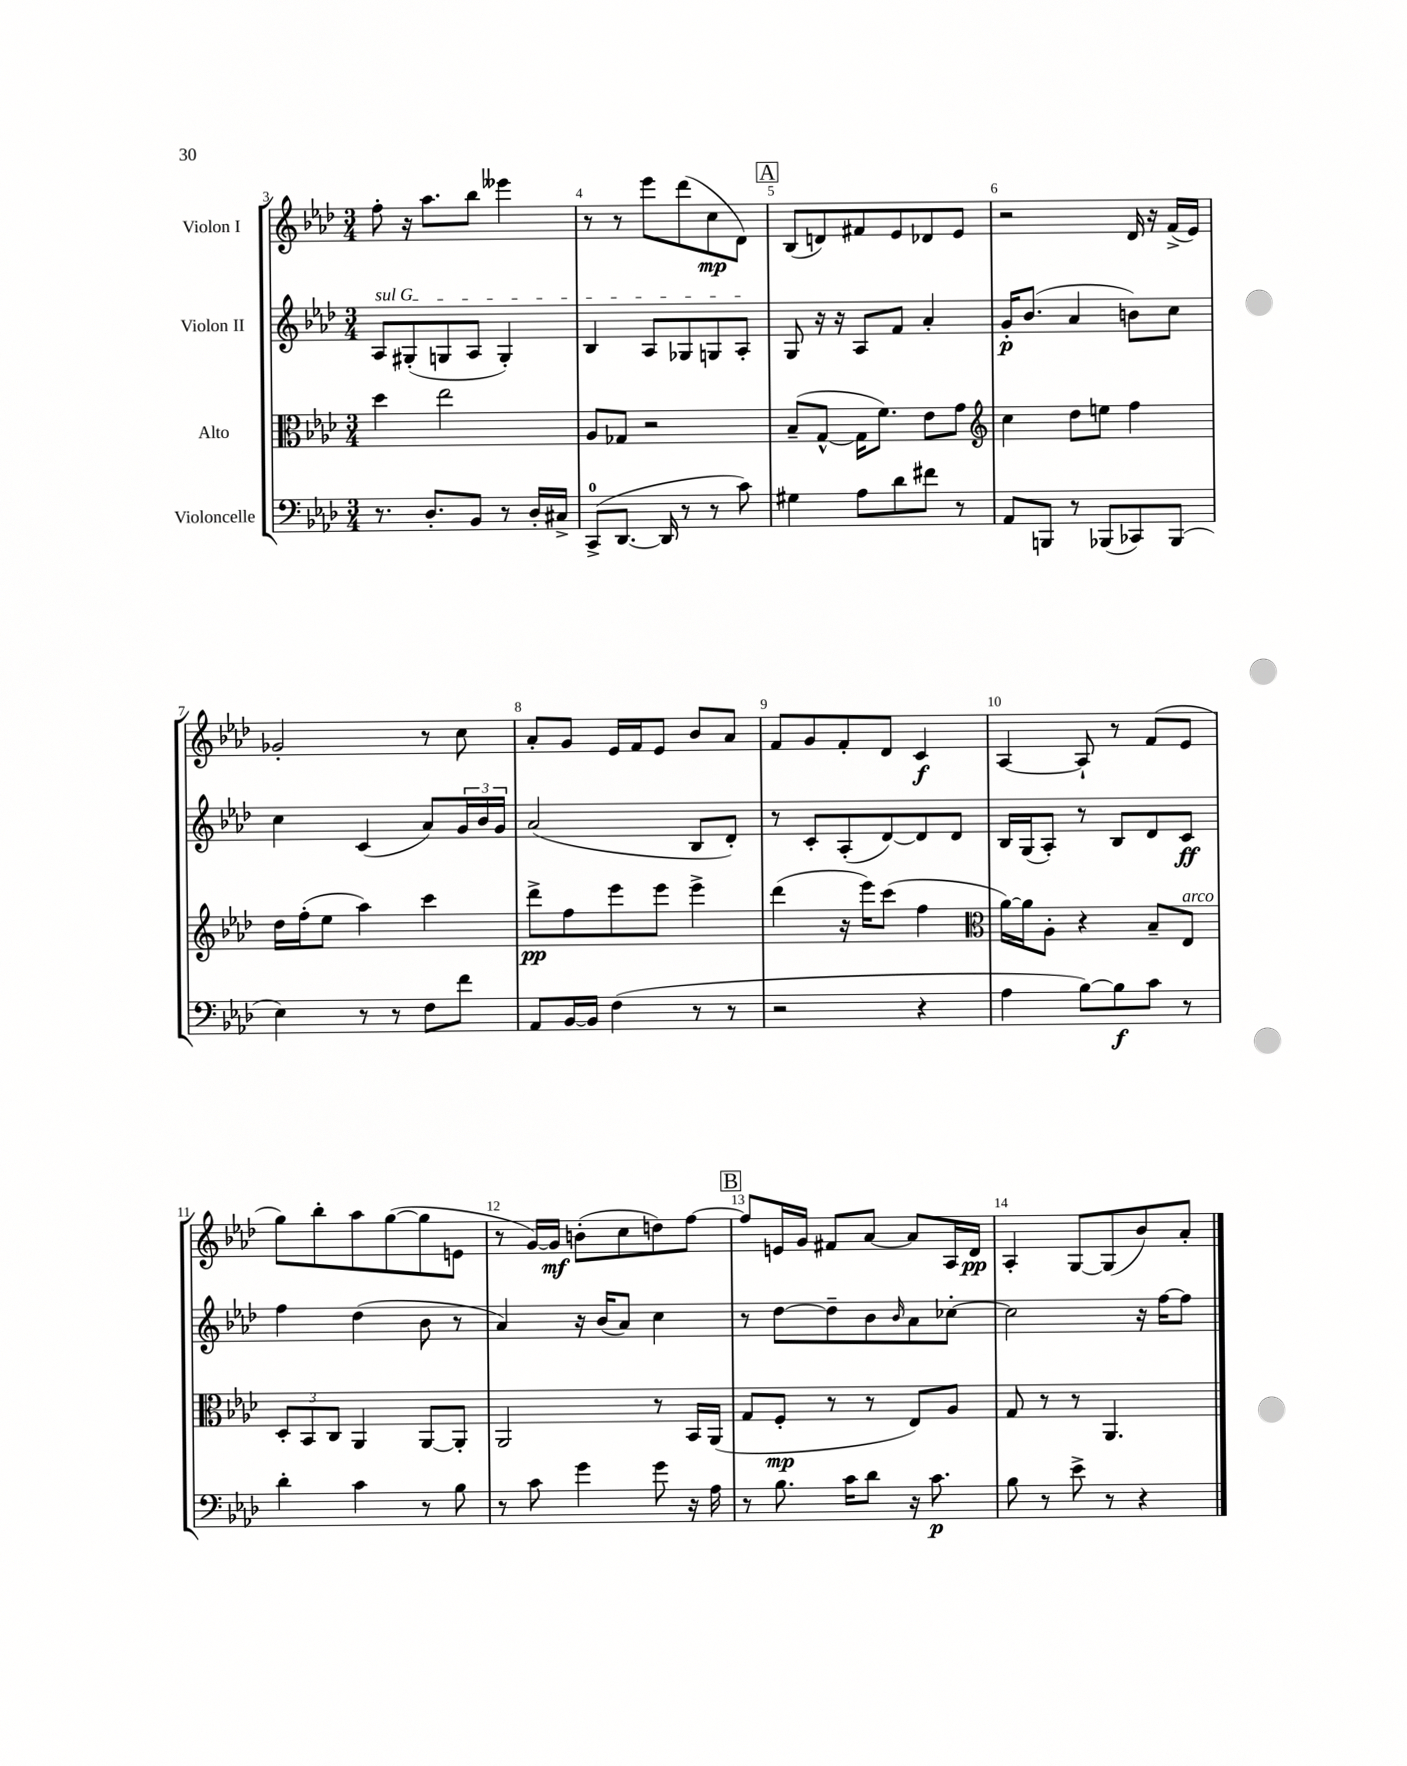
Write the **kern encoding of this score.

**kern	**kern	**kern	**kern
*staff4	*staff3	*staff2	*staff1
*clefF4	*clefC3	*clefG2	*clefG2
*k[b-e-a-d-]	*k[b-e-a-d-]	*k[b-e-a-d-]	*k[b-e-a-d-]
*M3/4	*M3/4	*M3/4	*M3/4
8.r	4dd-	8A-	8ff'
.	.	(8G#'	16r
8.D-'	.	.	8.aa-
.	2ee-	8G	.
8BB-	.	8A-	8bb-
8r	.	4G')	4eee--
16D-'	.	.	.
16C#^	.	.	.
=	=	=	=
(8CC^	8A-	4B-	8r
[8.DD-	8G-	.	8r
.	2r	8A-	8eee-
16DD-]	.	.	.
8r	.	8G-	(8ddd-
8r	.	8G	8cc
8c)	.	8A-'	8d-)
=	=	=	=
4G#	(8B-~	8G	(8B-
.	[8G^^	16r	8d)
.	.	16r	.
8A-	16G]	8A-	8f#
.	8.f)	.	.
8d-	.	8f	8e-
8f#	8e-	4a-'	8d-
8r	8g	.	8e-
=	=	=	=
*	*clefG2	*	*
8AA-	4cc	16g'	2r
.	.	(8.b-	.
8BBB	.	.	.
8r	8dd-	4a-	.
(8BBB-	8ee	.	.
8CC-)	4ff	8b)	16d-
.	.	.	16r
(8BBB-	.	8cc	(16f^
.	.	.	16e-)
=	=	=	=
4E-)	16dd-	4cc	2g-'
.	(16ff'	.	.
.	8ee-	.	.
8r	4aa-)	(4c	.
8r	.	.	.
8F	4ccc	8a-)	8r
8f	.	24g	8cc
.	.	24b-	.
.	.	24g	.
=	=	=	=
8AA-	8ddd-^	(2a-	8a-'
[16BB-	8ff	.	8g
16BB-]	.	.	.
(4F	8eee-	.	16e-
.	.	.	16f
.	8eee-	.	8e-
8r	4eee-^	8B-	8b-
8r	.	8d-')	8a-
=	=	=	=
2r	(4ddd-	8r	8f
.	.	8c'	8g
.	16r	(8A-'	8f'
.	16eee-)	.	.
.	(8ccc	[8d-)	8d-
4r	4ff	8d-]	4c
.	.	8d-	.
=	=	=	=
*	*clefC3	*	*
4A-	[16a-)	16B-	[4A-
.	16a-]	(16G	.
.	8A-'	8A-')	.
[8B-)	4r	8r	8A-`]
8B-]	.	8B-	8r
8c	8B-~	8d-	(8f
8r	8E-	8c	8e-
=	=	=	=
4d-'	12D-'	4ff	8gg)
.	12BB-	.	.
.	.	.	8bb-'
.	12C	.	.
4c	4AA-	(4dd-	8aa-
.	.	.	([8gg
8r	[8AA-	8b-	8gg]
8B-	8AA-']	8r	8e
=	=	=	=
8r	2AA-	4a-)	8r
8c	.	.	[16g)
.	.	.	16g]
4g	.	16r	(8b'
.	.	(16b-	.
.	.	8a-)	8cc
8g	8r	4cc	8dd)
16r	16BB-	.	[8ff
16A-	(16AA-	.	.
=	=	=	=
8r	8G	8r	8ff]
8.B-	8F'	[8dd-	16e
.	.	.	16g
.	8r	8dd-~]	8f#
16c	.	.	.
8d-	8r	8b-	[8a-
.	.	16qqb-	.
16r	8E-)	8a-	8a-]
8.c	.	.	.
.	8A-	[8cc-'	16A-
.	.	.	16d-
=	=	=	=
8B-	8G	2cc-]	4A-'
8r	8r	.	.
8e-^	8r	.	[8G
8r	4.AA-	.	(8G]
4r	.	16r	8b-)
.	.	[16ff	.
.	.	8ff]	8a-'
==	==	==	==
*-	*-	*-	*-
